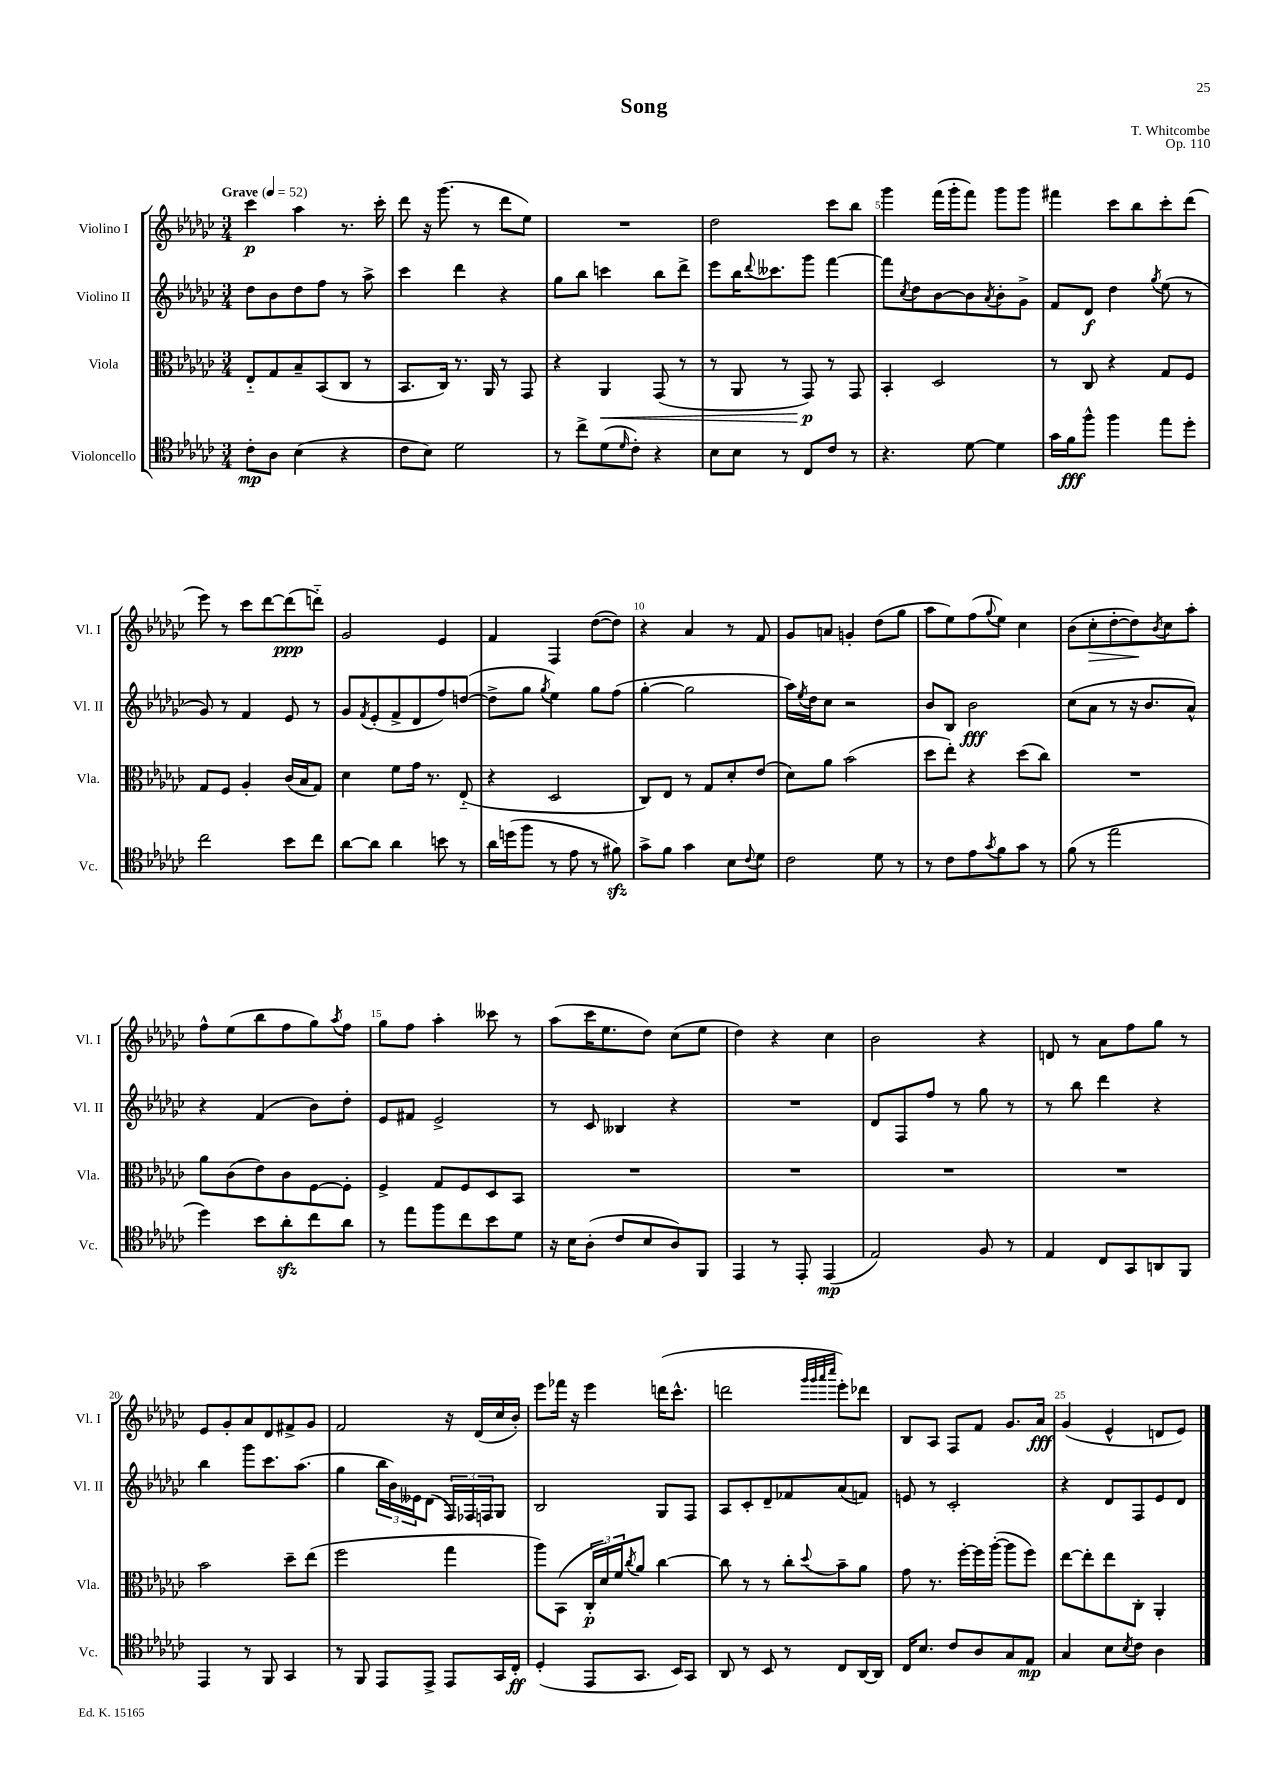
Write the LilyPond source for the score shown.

\header { title = "Song" composer = "T. Whitcombe" opus = "Op. 110" }
<<
\new StaffGroup <<
\new Staff = "s0" \with { instrumentName = "Violino I" shortInstrumentName = "Vl. I" } {
    \clef treble \key ges \major \numericTimeSignature \time 3/4 \tempo "Grave" 4 = 52
    ces'''4\p aes''4 r8. ces'''16-. |
    des'''8 r16 ges'''8.( r8 des'''8 ees''8) |
    R2. |
    des''2 ces'''8 bes''8 |
    ges'''4 f'''16( ges'''16-. f'''8) ges'''8 ges'''8 |
    fis'''4 ces'''8 bes''8 ces'''8-. des'''8( |
    ees'''8) r8 ces'''8 des'''8~ des'''8\ppp( d'''8-_) |
    ges'2 ees'4 |
    f'4 f4 des''8~( des''8) |
    r4 aes'4 r8 f'8 |
    ges'8 a'8 g'4-. des''8( ges''8 |
    aes''8 ees''8) f''8( \appoggiatura { ges''8 } ees''8) ces''4 |
    bes'8( ces''8-.\> des''8~-. des''8\!) \acciaccatura { bes'8 } ces''8 aes''8-. |
    f''8-^ ees''8( bes''8 f''8 ges''8) \acciaccatura { aes''8 } f''8 |
    ges''8 f''8 aes''4-. ceses'''8 r8 |
    aes''8( ces'''16 ees''8. des''8) ces''8( ees''8 |
    des''4) r4 ces''4 |
    bes'2 r4 |
    d'8 r8 aes'8 f''8 ges''8 r8 |
    ees'8 ges'8-. aes'8 des'8 fis'8-> ges'8 |
    f'2 r16 des'16( ces''16 bes'16-.) |
    ees'''8 fes'''16 r16 ees'''4 d'''16( ces'''8.-^ |
    d'''2 \grace { ges'''32 ges'''32 aes'''32 ces''''32 } ees'''8-.) des'''8 |
    bes8 aes8 f8 f'8 ges'8. aes'16\fff |
    ges'4( ees'4-^ d'8 ees'8) \bar "|." |
}
\new Staff = "s1" \with { instrumentName = "Violino II" shortInstrumentName = "Vl. II" } {
    \clef treble \key ges \major \numericTimeSignature \time 3/4
    des''8 bes'8 des''8 f''8 r8 aes''8-> |
    ces'''4 des'''4 r4 |
    ges''8 bes''8 c'''4 bes''8 des'''8-> |
    ees'''8 bes''16 \appoggiatura { des'''8 } ceses'''8. ges'''8 f'''4~ |
    f'''8 \acciaccatura { ces''8 } des''8 bes'8~ bes'8 \acciaccatura { aes'8 } bes'8-. ges'8-> |
    f'8 des'8\f des''4 \acciaccatura { ges''8 } ees''8( r8 |
    ges'8) r8 f'4 ees'8 r8 |
    ges'8 \acciaccatura { f'8 } ees'8-.( f'8-> des'8 f''8) d''8~( |
    d''8-> ges''8 \acciaccatura { ges''8 } ees''4) ges''8 f''8( |
    ges''4~-. ges''2 |
    aes''16) \acciaccatura { ees''8 } des''16 ces''8 r2 |
    bes'8 bes8 bes'2\fff |
    ces''8( aes'8 r8 r16 bes'8. aes'8-^) |
    r4 f'4( bes'8) des''8-. |
    ees'8 fis'8 ees'2-> |
    r8 ces'8 beses4 r4 |
    R2. |
    des'8 f8 f''8 r8 ges''8 r8 |
    r8 bes''8 des'''4 r4 |
    bes''4 ges'''8 ces'''8. aes''8.( |
    ges''4 \tuplet 3/2 { bes''16 bes'16) eeses'16 } des'8( \tuplet 3/2 { f16) fes16 f16 } ges8 |
    bes2 ges8 f8 |
    aes8 ces'8-. des'8-- fes'8 aes'8( f'8) |
    e'8 r8 ces'2-. |
    r4 des'8 f8 ees'8 des'8 \bar "|." |
}
\new Staff = "s2" \with { instrumentName = "Viola" shortInstrumentName = "Vla." } {
    \clef alto \key ges \major \numericTimeSignature \time 3/4
    ees8-_ ges8 bes8-- bes,8( ces8 r8 |
    bes,8. ces16) r8. aes,16 r8 ges,8 |
    r4 aes,4\< ges,8( r8 |
    r8 aes,8 r8 ges,8\p\!) r8 ges,8 |
    bes,4-. des2 |
    r8 ces8 r4 ges8 f8 |
    ges8 f8 aes4-. ces'16( bes16 ges8) |
    des'4 f'8 ges'16 r8. ees8-_( |
    r4 des2 |
    ces8) ees8 r8 ges8 des'8-. ees'8( |
    des'8) aes'8 bes'2( |
    des''8 ees''8-.) r4 des''8( ces''8) |
    R2. |
    aes'8 ces'8( ees'8) ces'8 f8~ f8-. |
    f4-> ges8 f8 des8 bes,8 |
    R2. |
    R2. |
    R2. |
    R2. |
    bes'2 des''8-- ees''8( |
    f''2 ges''4 |
    aes''8) bes,8( \tuplet 3/2 { ces16-.\p des'16) f'16 } \acciaccatura { ces''8 } aes'8 ces''4~ |
    ces''8 r8 r8 ces''8-. \appoggiatura { des''8 } bes'8-- aes'8 |
    ges'8 r8. f''16~-. f''16 aes''16~-.( aes''8 f''8) |
    ees''8~ ees''8-. ees''8 ces8-. aes,4-. \bar "|." |
}
\new Staff = "s3" \with { instrumentName = "Violoncello" shortInstrumentName = "Vc." } {
    \clef tenor \key ges \major \numericTimeSignature \time 3/4
    ces'8-.\mp aes8 bes4( r4 |
    ces'8 bes8) des'2 |
    r8 ces''8-> des'8( \grace { des'16 } ces'8-.) r4 |
    bes8 bes8 r8 ces8 ces'8 r8 |
    r4. des'8~ des'4 |
    ges'16 f'16\fff f''8-^ f''4 ees''8 des''8-. |
    ces''2 bes'8 ces''8 |
    aes'8~ aes'8 aes'4 b'8 r8 |
    aes'16 d''16( f''8 r8 ees'8 r8 fis'8\sfz) |
    ges'8-> f'8 ges'4 bes8 \appoggiatura { ces'8 } des'8 |
    ces'2 des'8 r8 |
    r8 ces'8 ees'8 \acciaccatura { ges'8 } f'8 ges'8 r8 |
    f'8( r8 ees''2 |
    des''4) bes'8 aes'8-.\sfz ces''8 aes'8 |
    r8 ees''8 f''8 ces''8 bes'8 des'8 |
    r16 bes16 aes8-.( ces'8 bes8 aes8) f,8 |
    ees,4 r8 ees,8-. ees,4\mp( |
    ees2) f8 r8 |
    ees4 ces8 ges,8 a,8 f,8 |
    ees,4 r8 f,8 ges,4 |
    r8 f,8 ees,8 ees,8-> ees,8 ges,16 ces16-.\ff |
    des4-.( ees,8 ges,8. bes,16) ges,8 |
    aes,8 r8 bes,8 r8 ces8 aes,16~ aes,16 |
    ces16 bes8. ces'8 aes8 ges8 ees8\mp |
    ges4 bes8 \acciaccatura { bes8 } ces'8 aes4 \bar "|." |
}
>>
>>
\layout { \context { \Score \override BarNumber.break-visibility = ##(#f #t #t) barNumberVisibility = #(every-nth-bar-number-visible 5) } }
